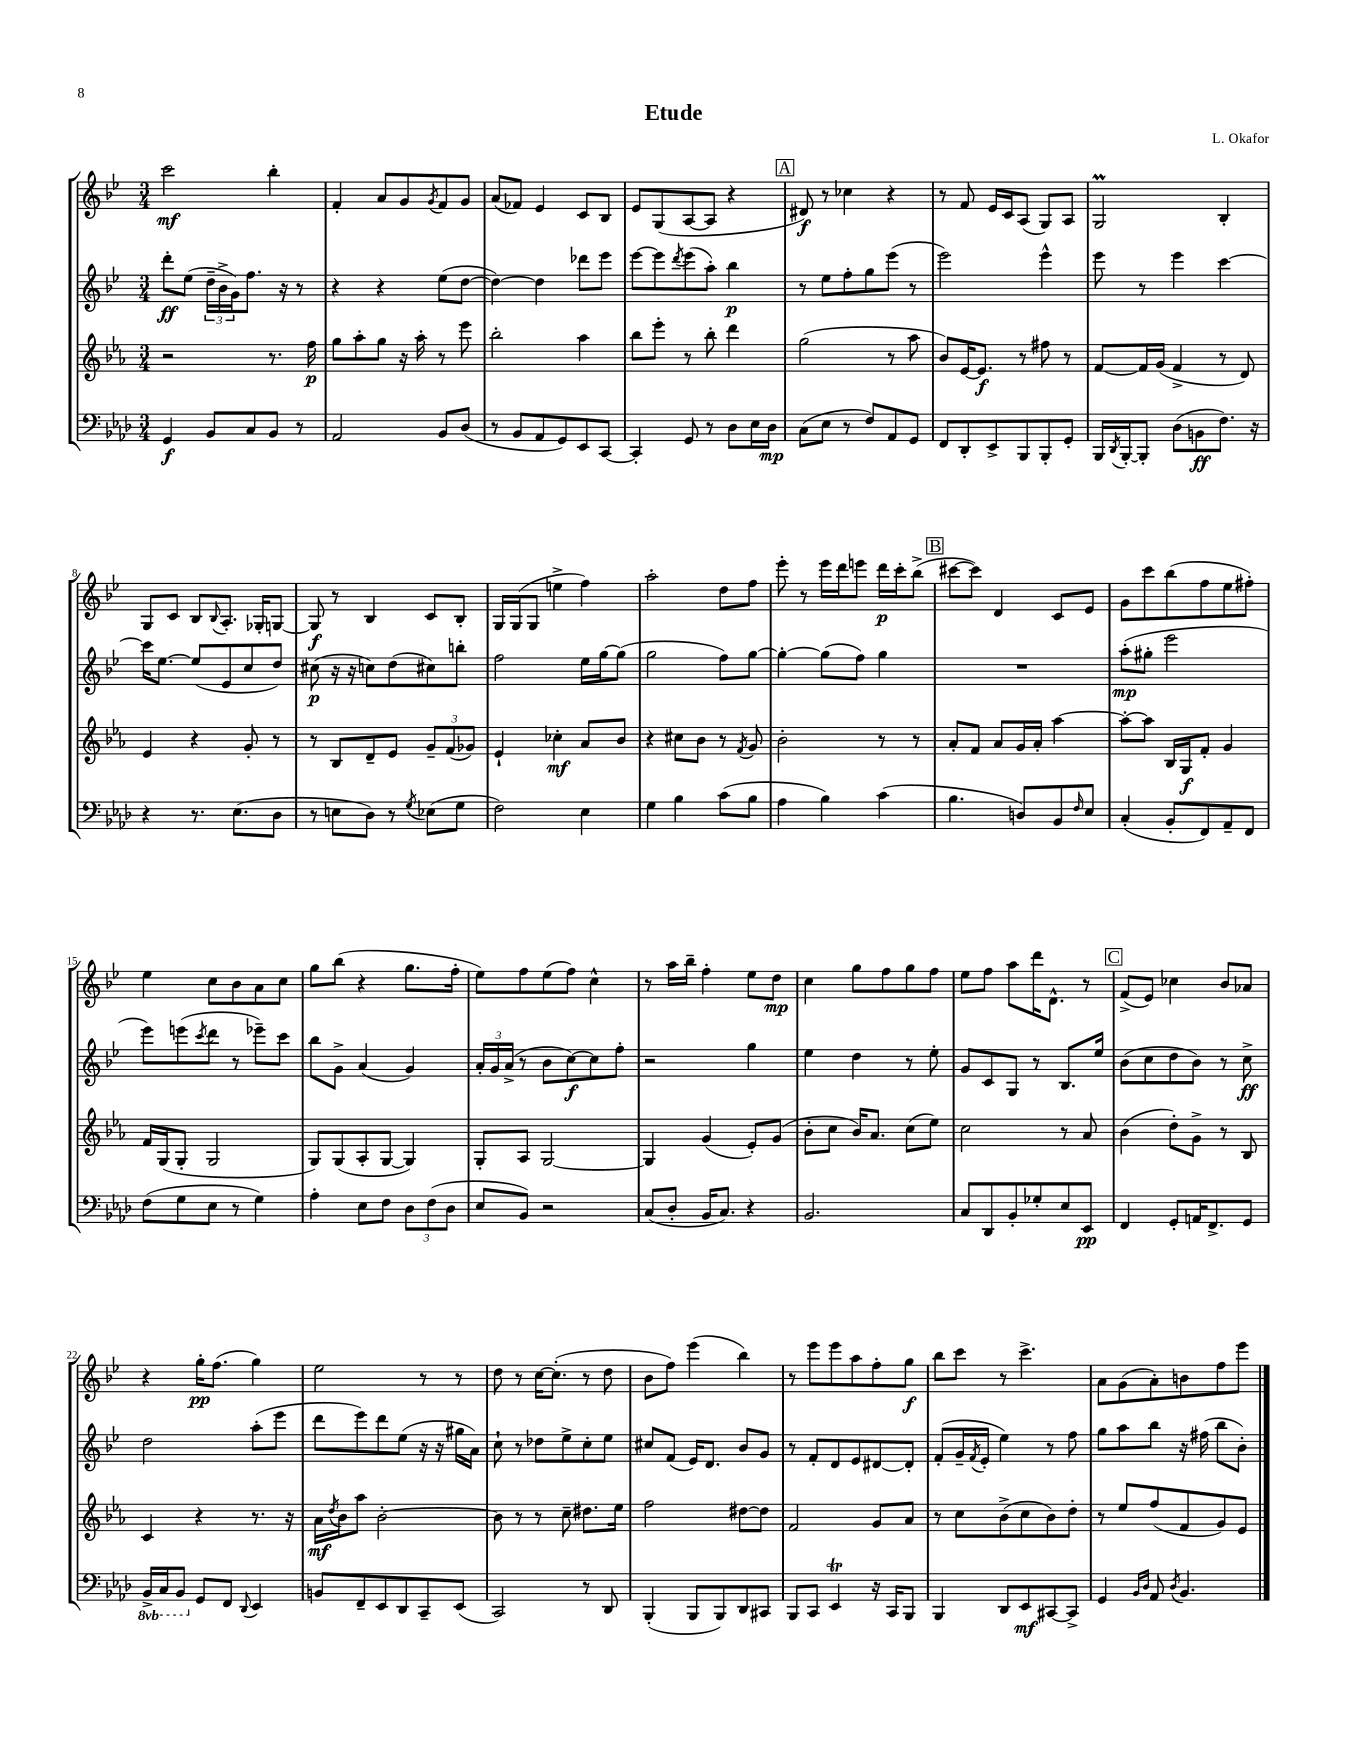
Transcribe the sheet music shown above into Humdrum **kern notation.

**kern	**kern	**kern	**kern
*staff4	*staff3	*staff2	*staff1
*clefF4	*clefG2	*clefG2	*clefG2
*k[b-e-a-d-]	*k[b-e-a-]	*k[b-e-]	*k[b-e-]
*M3/4	*M3/4	*M3/4	*M3/4
4GG/	2r	8ddd'\L	2ccc\
.	.	(8ee-\J	.
8BB-/L	.	24dd~\LL	.
.	.	24b-^\	.
.	.	24g\J)	.
8C/	.	8.ff\J	.
8BB-/J	8.r	.	4bb-'\
.	.	16r	.
8r	.	8r	.
.	16ff\	.	.
=	=	=	=
2AA-/	8gg\L	4r	4f'/
.	8aa-'\	.	.
.	8gg\J	4r	8a/L
.	16r	.	8g/
.	16aa-'\	.	.
.	.	.	8qg/
8BB-/L	8r	(8ee-\L	8f/
(8D-/J	8eee-\	[8dd\J	8g/J
=	=	=	=
8r	2bb-'\	4dd\_)	(8a/L
8BB-/L	.	.	8f-/J)
8AA-/	.	4dd\]	4e-/
8GG/)	.	.	.
8EE-/	4aa-\	8ddd-\L	8c/L
[8CC/J	.	8eee-\J	8B-/J
=	=	=	=
4CC'/]	8bb-\L	[8eee-\L	8e-/L
.	8eee-'\J	8eee-\]	(8G/
.	.	8qddd/	.
8GG/	8r	(8eee-\	[8A/
8r	8bb-'\	8aa'\J)	8A/]J
8D-\L	4ddd\	4bb-\	4r
16E-\L	.	.	.
16D-\JJ	.	.	.
=	=	=	=
(8C\L	(2gg\	8r	8d#/)
8E-\J	.	8ee-\L	8r
8r	.	8ff'\	4cc-\
8F/L)	.	8gg\	.
8AA-/	8r	(8eee-\J	4r
8GG/J	8aa-\	8r	.
=	=	=	=
8FF/L	8b-/L)	2eee-\)	8r
8DD-'/	[16e-/K	.	8f/
.	8.e-/]J	.	.
8EE-^/	.	.	16e-/LL
.	.	.	16c/J
8BBB-/	8r	.	(8A/J
8BBB-'/	8ff#\	4eee-^^\	8G/L)
8GG'/J	8r	.	8A/J
=	=	=	=
16BBB-/LL	[8f/L	8eee-\	2G/
8qDD-/	.	.	.
[16BBB-'/J	.	.	.
8BBB-'/]J	16f/]L	8r	.
.	(16g/JJ	.	.
(8D-\L	4f^/	4eee-\	.
8BB\	.	.	.
8.F\J)	8r	[4ccc\	4B-'/
.	8d/)	.	.
16r	.	.	.
=	=	=	=
4r	4e-/	16ccc\]LK	8G/L
.	.	[8.ee-\J	.
.	.	.	8c/J
8.r	4r	(8ee-/]L	8B-/L
.	.	.	8qqB-/
.	.	8e-/	8.A'/J
(8.E-\L	.	.	.
.	8g'/	8cc/	.
.	.	.	16G-'/LK
8D-\J	8r	8dd/J)	[8G/J
=	=	=	=
8r	8r	(8cc#\	8G/]
8E\L	8B-/L	16r	8r
.	.	16r	.
8D-\J)	8d~/	8cc\L)	4B-/
8r	8e-/J	(8dd\	.
8qG/	.	.	.
(8E-\L	12g~/L	8cc#\)	8c/L
.	(12f/	.	.
8G\J	.	8bb'\J	8B-'/J
.	12g-/J)	.	.
=	=	=	=
2F\)	4e-`/	2ff\	16G/LL
.	.	.	(16G/J
.	.	.	8G/J
.	4cc-'\	.	4ee^\
4E-\	8a-/L	16ee-\LL	4ff\)
.	.	[16gg\J	.
.	8b-/J	(8gg\]J	.
=	=	=	=
4G\	4r	2gg\	2aa'\
4B-\	8cc#\L	.	.
.	8b-\J	.	.
(8c\L	8r	8ff\L)	8dd\L
.	8qf/	.	.
8B-\J	8g/	[8gg\J	8ff\J
=	=	=	=
4A-\	2b-'\	4gg'\_	8eee-'\
.	.	.	8r
4B-\)	.	(8gg\]L	16eee-\LL
.	.	.	16ddd\J
.	.	8ff\J)	8eee\J
(4c\	8r	4gg\	16ddd\LL
.	.	.	16ccc'\J
.	8r	.	(8bb-^\J
=	=	=	=
4.B-\	8a-'/L	2.r	[8ccc#\L
.	8f/J	.	8ccc#\]J)
.	8a-/L	.	4d/
8D/L)	16g/L	.	.
.	16a-'/JJ	.	.
8BB-/	[4aa-\	.	8c/L
16qqF/	.	.	.
8E-/J	.	.	8e-/J
=	=	=	=
(4C'/	8aa-'\_L	(8aa'\L	8g\L
.	8aa-\]J	8gg#'\J	8ccc\
8BB-'/L	16B-/LL	2eee-\	(8bb-\
.	16G/J	.	.
8FF/)	8f'/J	.	8ff\
8AA-~/	4g/	.	8ee-\
8FF/J	.	.	8ff#'\J)
=	=	=	=
(8F\L	16f/LL	8eee-\L)	4ee-\
.	(16G/J	.	.
8G\	8G'/J	(8eee\	.
.	.	8qccc/	.
8E-\J	2G/	8ddd\J	8cc\L
8r	.	8r	8b-\
4G\)	.	8eee-~\L)	8a\
.	.	8ccc\J	8cc\J
=	=	=	=
4A-'\	8G/L)	8bb-\L	8gg\L
.	(8G/	8g^\J	(8bb-\J
8E-\L	8A-'/	(4a/	4r
8F\J	[8G/J	.	.
12D-\L	4G/])	4g/)	8.gg\L
(12F\	.	.	.
12D-\J	.	.	.
.	.	.	16ff'\Jk
=	=	=	=
8E-/L	8G'/L	24a'/LL	8ee-\L)
.	.	24g/	.
.	.	(24a^/JJ	.
8BB-/J)	8A-/J	8r	8ff\
2r	[2G/	8b-\L	(8ee-\
.	.	[8cc\)	8ff\J)
.	.	8cc\]	4cc^^\
.	.	8ff'\J	.
=	=	=	=
(8C/L	4G/]	2r	8r
8D-'/J	.	.	16aa\LL
.	.	.	16bb-~\JJ
16BB-/LK	(4g/	.	4ff'\
8.C/J)	.	.	.
4r	8e-'/L)	4gg\	8ee-\L
.	(8g/J	.	8dd\J
=	=	=	=
2.BB-/	8b-'\L	4ee-\	4cc\
.	8cc\J	.	.
.	16b-/LK)	4dd\	8gg\L
.	8.a-/J	.	.
.	.	.	8ff\
.	(8cc\L	8r	8gg\
.	8ee-\J)	8ee-'\	8ff\J
=	=	=	=
8C/L	2cc\	8g/L	8ee-\L
8DD-/	.	8c/	8ff\J
8BB-'/	.	8G/J	8aa\L
8G-'/	.	8r	16ddd\K
.	.	.	8.d^^\J
8E-/	8r	8.B-/L	.
8EE-/J	8a-/	.	8r
.	.	16ee-/Jk	.
=	=	=	=
4FF/	(4b-\	(8b-\L	(8f^/L
.	.	8cc\	8e-/J)
8GG'/L	8dd'\L)	8dd\	4cc-\
16AA/K	8g^\J	8b-\J)	.
8.FF^/	.	.	.
.	8r	8r	8b-/L
8GG/J	8B-/	8cc^\	8a-/J
=	=	=	=
16BBB-^/LL	4c/	2dd\	4r
16CC/J	.	.	.
8BBB-/J	.	.	.
8GG/L	4r	.	16gg'\LK
.	.	.	(8.ff\J
8FF/J	.	.	.
8qqDD-/	.	.	.
4EE-/	8.r	(8aa'\L	4gg\)
.	.	8eee-\J	.
.	16r	.	.
=	=	=	=
8BB/L	16a-\LL	8ddd\L	2ee-\
.	8qdd/	.	.
.	16b-\J	.	.
8FF~/	8aa-\J	8eee-\)	.
8EE-/	[2b-'\	8ddd\	.
8DD-/	.	(8ee-\J	.
8CC~/	.	16r	8r
.	.	16r	.
(8EE-/J	.	16gg#\LL	8r
.	.	16a\JJ)	.
=	=	=	=
2CC/)	8b-\]	8cc`\	8dd\
.	8r	8r	8r
.	8r	8dd-\L	[16cc\LK
.	.	.	(8.cc'\]J
.	8cc~\	8ee-^\	.
8r	8.dd#\L	8cc'\	8r
8DD-/	.	8ee-\J	8dd\
.	16ee-\Jk	.	.
=	=	=	=
(4BBB-'/	2ff\	8cc#/L	8b-\L
.	.	(8f/J	8ff\J)
8BBB-/L	.	16e-/LK)	(4eee-\
.	.	8.d/J	.
8BBB-/)	.	.	.
8DD-/	[8dd#\L	8b-/L	4bb-\)
8CC#/J	8dd#\]J	8g/J	.
=	=	=	=
8BBB-/L	2f/	8r	8r
8CC/J	.	8f'/L	8eee-\L
4EE-/	.	8d/	8eee-\
.	.	8e-/	8aa\
16r	8g/L	[8d#/	8ff'\
16CC/LK	.	.	.
8BBB-/J	8a-/J	8d#'/]J	8gg\J
=	=	=	=
4BBB-/	8r	(8f'/L	8bb-\L
.	8cc\L	16g~/L	8ccc\J
.	.	8qf/	.
.	.	16e-'/JJ	.
8DD-/L	(8b-^\	4ee-\)	8r
8EE-/	8cc\	.	4.ccc^\
[8CC#/	8b-\)	8r	.
8CC#^/]J	8dd'\J	8ff\	.
=	=	=	=
4GG/	8r	8gg\L	8a\L
.	8ee-/L	8aa\	(8g\
16qqBB-/LL	.	.	.
16qqD-/JJ	.	.	.
8AA-/	(8ff/	8bb-\J	8a'\)
8qD-/	.	.	.
4.BB-/	8f/	16r	8b\
.	.	(16ff#\	.
.	8g/)	8bb-\L	8ff\
.	8e-/J	8b-'\J)	8eee-\J
==	==	==	==
*-	*-	*-	*-
